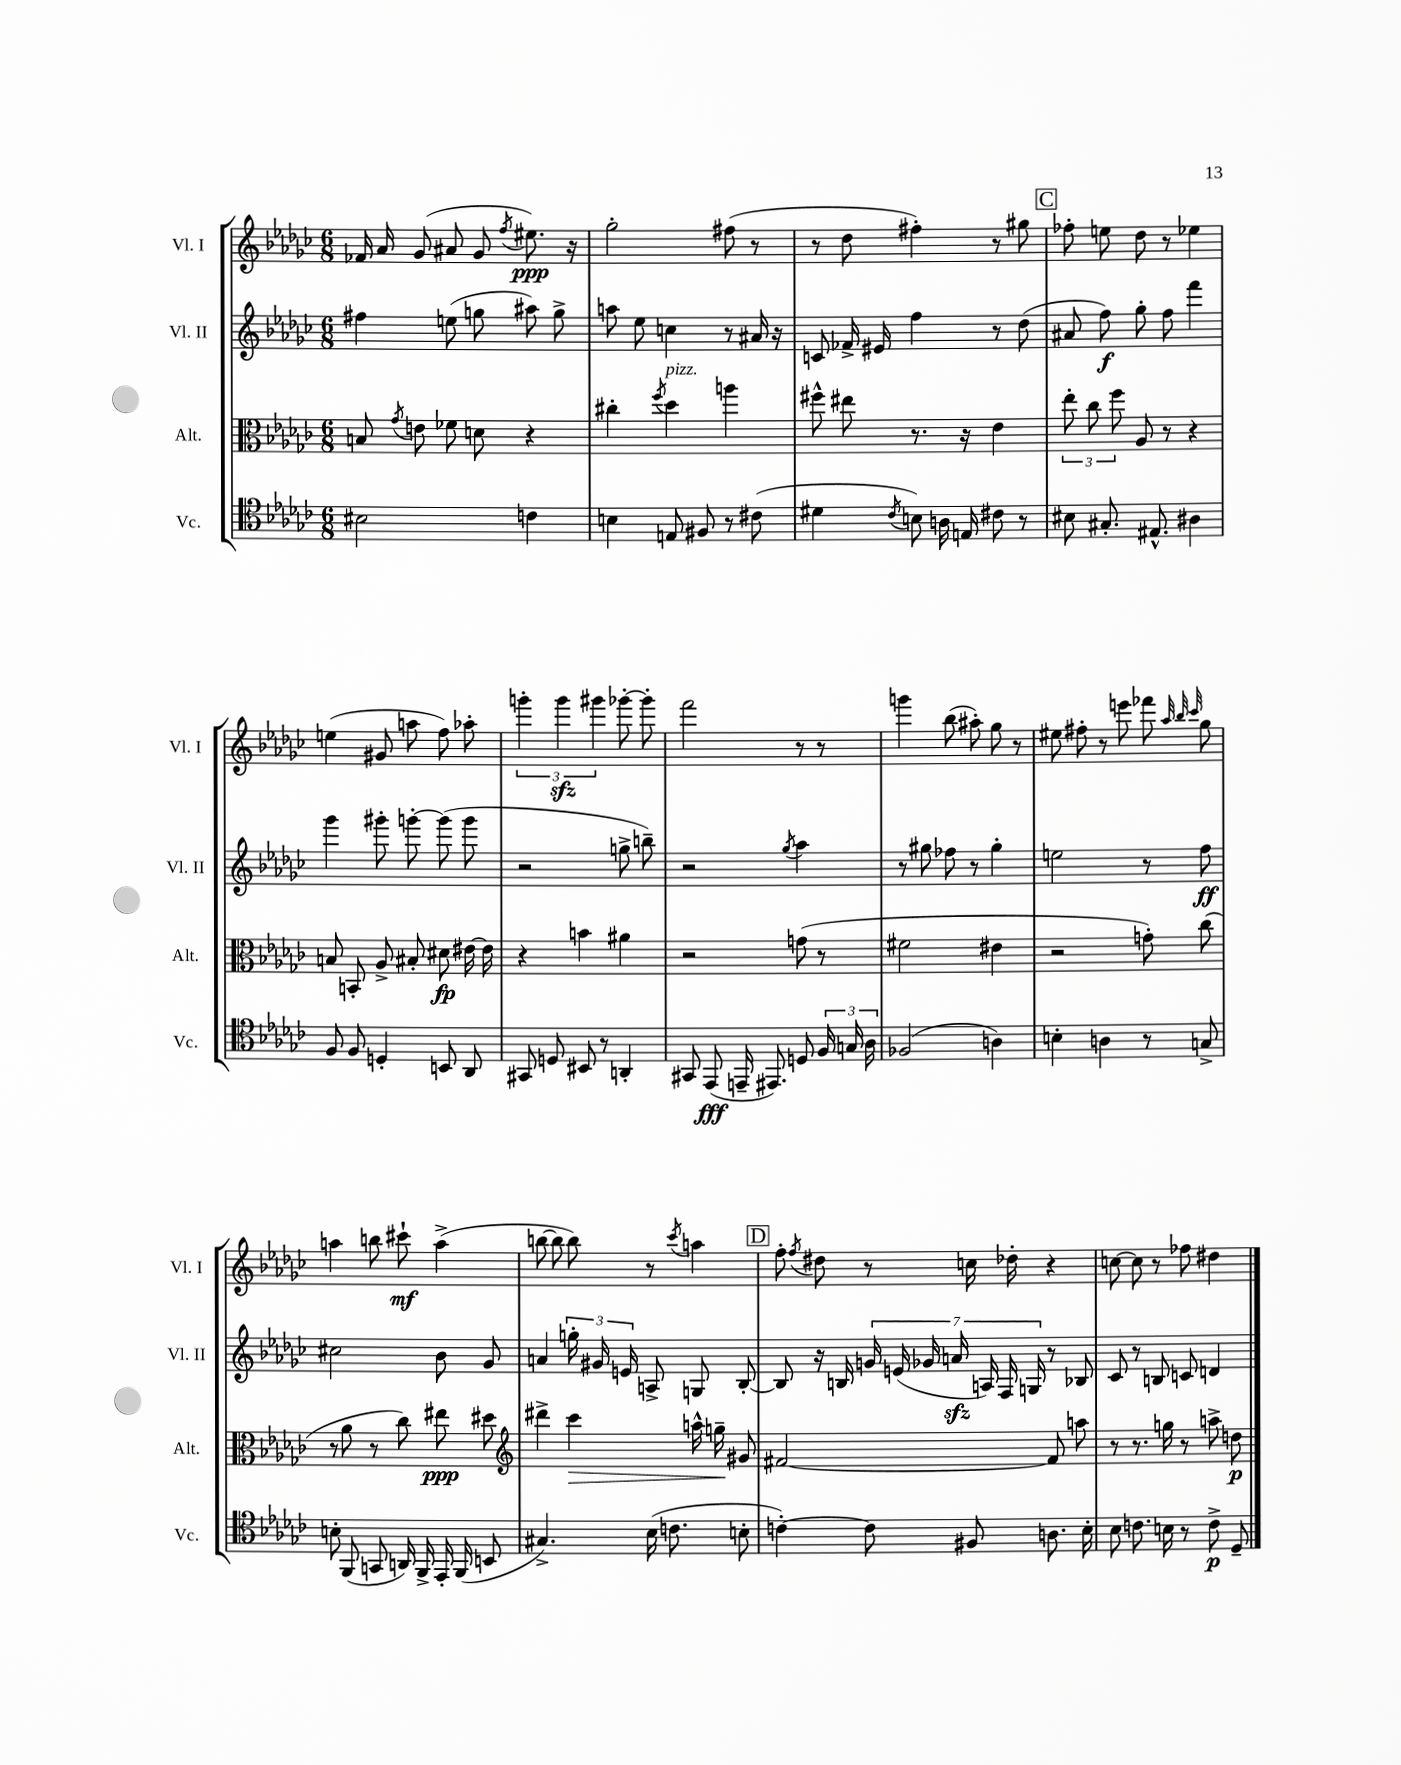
<<
\new StaffGroup <<
\new Staff = "s0" \with { instrumentName = "Vl. I" shortInstrumentName = "Vl. I" } {
    \clef treble \key ges \major \numericTimeSignature \time 6/8
    \autoBeamOff fes'16 aes'16 ges'8( ais'8 ges'8 \acciaccatura { f''8 } eis''8.\ppp) r16 |
    ges''2-. fis''8( r8 |
    r8 des''8 fis''4-.) r8 gis''8 |
    \mark \markup { \box "C" } fes''8-. e''8 des''8 r8 ees''4 |
    e''4( gis'8 a''8 f''8) aes''8-. |
    \tuplet 3/2 { g'''4-. g'''4\sfz gis'''4 } ges'''8~-. ges'''8-. |
    f'''2 r8 r8 |
    g'''4 bes''8( ais''8-.) ges''8 r8 |
    eis''8 fis''8-. r8 e'''8 fes'''8 \grace { aes''32 bes''32 ces'''32 } ges''8 |
    a''4 b''8 cis'''8-!\mf a''4->( |
    b''8~ b''8 b''8) r8 \acciaccatura { ces'''8 } a''4 |
    \mark \markup { \box "D" } f''8-. \acciaccatura { f''8 } dis''8 r8 c''16 des''16-. r4 |
    c''8~ c''8 r8 fes''8 dis''4 \bar "|." |
}
\new Staff = "s1" \with { instrumentName = "Vl. II" shortInstrumentName = "Vl. II" } {
    \clef treble \key ges \major \numericTimeSignature \time 6/8
    \autoBeamOff fis''4 e''8( g''8 ais''8) g''8-> |
    a''8 ees''8 c''4 r8 ais'16 r16 |
    c'8 fes'16-> eis'16 f''4 r8 des''8( |
    \mark \markup { \box "C" } ais'8 f''8\f) ges''8-. f''8 f'''4 |
    ges'''4 gis'''8-. g'''8~-. g'''8( g'''8 |
    r2 g''8-> b''8--) |
    r2 \acciaccatura { ges''8 } aes''4 |
    r8 gis''8 fes''8 r8 gis''4-. |
    e''2 r8 f''8\ff |
    cis''2 bes'8 ges'8 |
    a'4 \tuplet 3/2 { g''16-. gis'16 e'16 } a8-> g8 bes8~-. |
    \mark \markup { \box "D" } bes8 r16 b16 \tuplet 7/4 { g'16 e'16( ges'16 a'16\sfz a16) f16 g16 } r8 bes8 |
    ces'8 r8 b8 c'8 d'4 \bar "|." |
}
\new Staff = "s2" \with { instrumentName = "Alt." shortInstrumentName = "Alt." } {
    \clef alto \key ges \major \numericTimeSignature \time 6/8
    \autoBeamOff b8 \acciaccatura { ges'8 } e'8 fes'8 d'8 r4 |
    cis''4-. \acciaccatura { f''8 } des''4^\markup { \italic "pizz." } a''4 |
    fis''8-^ eis''8 r8. r16 ees'4 |
    \mark \markup { \box "C" } \tuplet 3/2 { ees''8-. ces''8 f''8 } aes8 r8 r4 |
    b8 b,8-. aes8-> bis8-. dis'8\fp eis'16~ eis'16 |
    r4 b'4 ais'4 |
    r2 g'8( r8 |
    fis'2 eis'4 |
    r2 g'8-.) ces''8( |
    r8 aes'8 r8 ces''8) eis''8\ppp dis''8 |
    \clef treble dis'''4-> ces'''4\> a''16-^ g''16--\! gis'8 |
    \mark \markup { \box "D" } fis'2~ fis'8 a''8 |
    r8 r8. g''16 r8 a''8-> d''8\p \bar "|." |
}
\new Staff = "s3" \with { instrumentName = "Vc." shortInstrumentName = "Vc." } {
    \clef tenor \key ges \major \numericTimeSignature \time 6/8
    \autoBeamOff bis2 c'4 |
    b4 e8 fis8 r8 cis'8( |
    dis'4 \acciaccatura { ces'8 } b8) a16 e16 cis'8 r8 |
    \mark \markup { \box "C" } bis8 gis8.-. eis8.-^ ais4 |
    f8 f8 d4-. b,8 aes,8 |
    gis,8 d8 bis,8 r8 a,4-. |
    gis,8 ees,8\fff( e,16-- eis,8.) d8 \tuplet 3/2 { f16 g16 aes16 } |
    fes2( a4) |
    b4-. a4 r8 g8-> |
    b8-. f,8( g,8 a,16) f,16-> ees,16-. f,16( b,8 |
    gis4.->) bes16( c'8. b8-. |
    \mark \markup { \box "D" } c'4~-.) c'8 fis8 a8. bes16-. |
    bes8 c'8. b16 r8 c'8->\p des8-- \bar "|." |
}
>>
>>
\layout { \context { \Score \remove "Bar_number_engraver" } }
